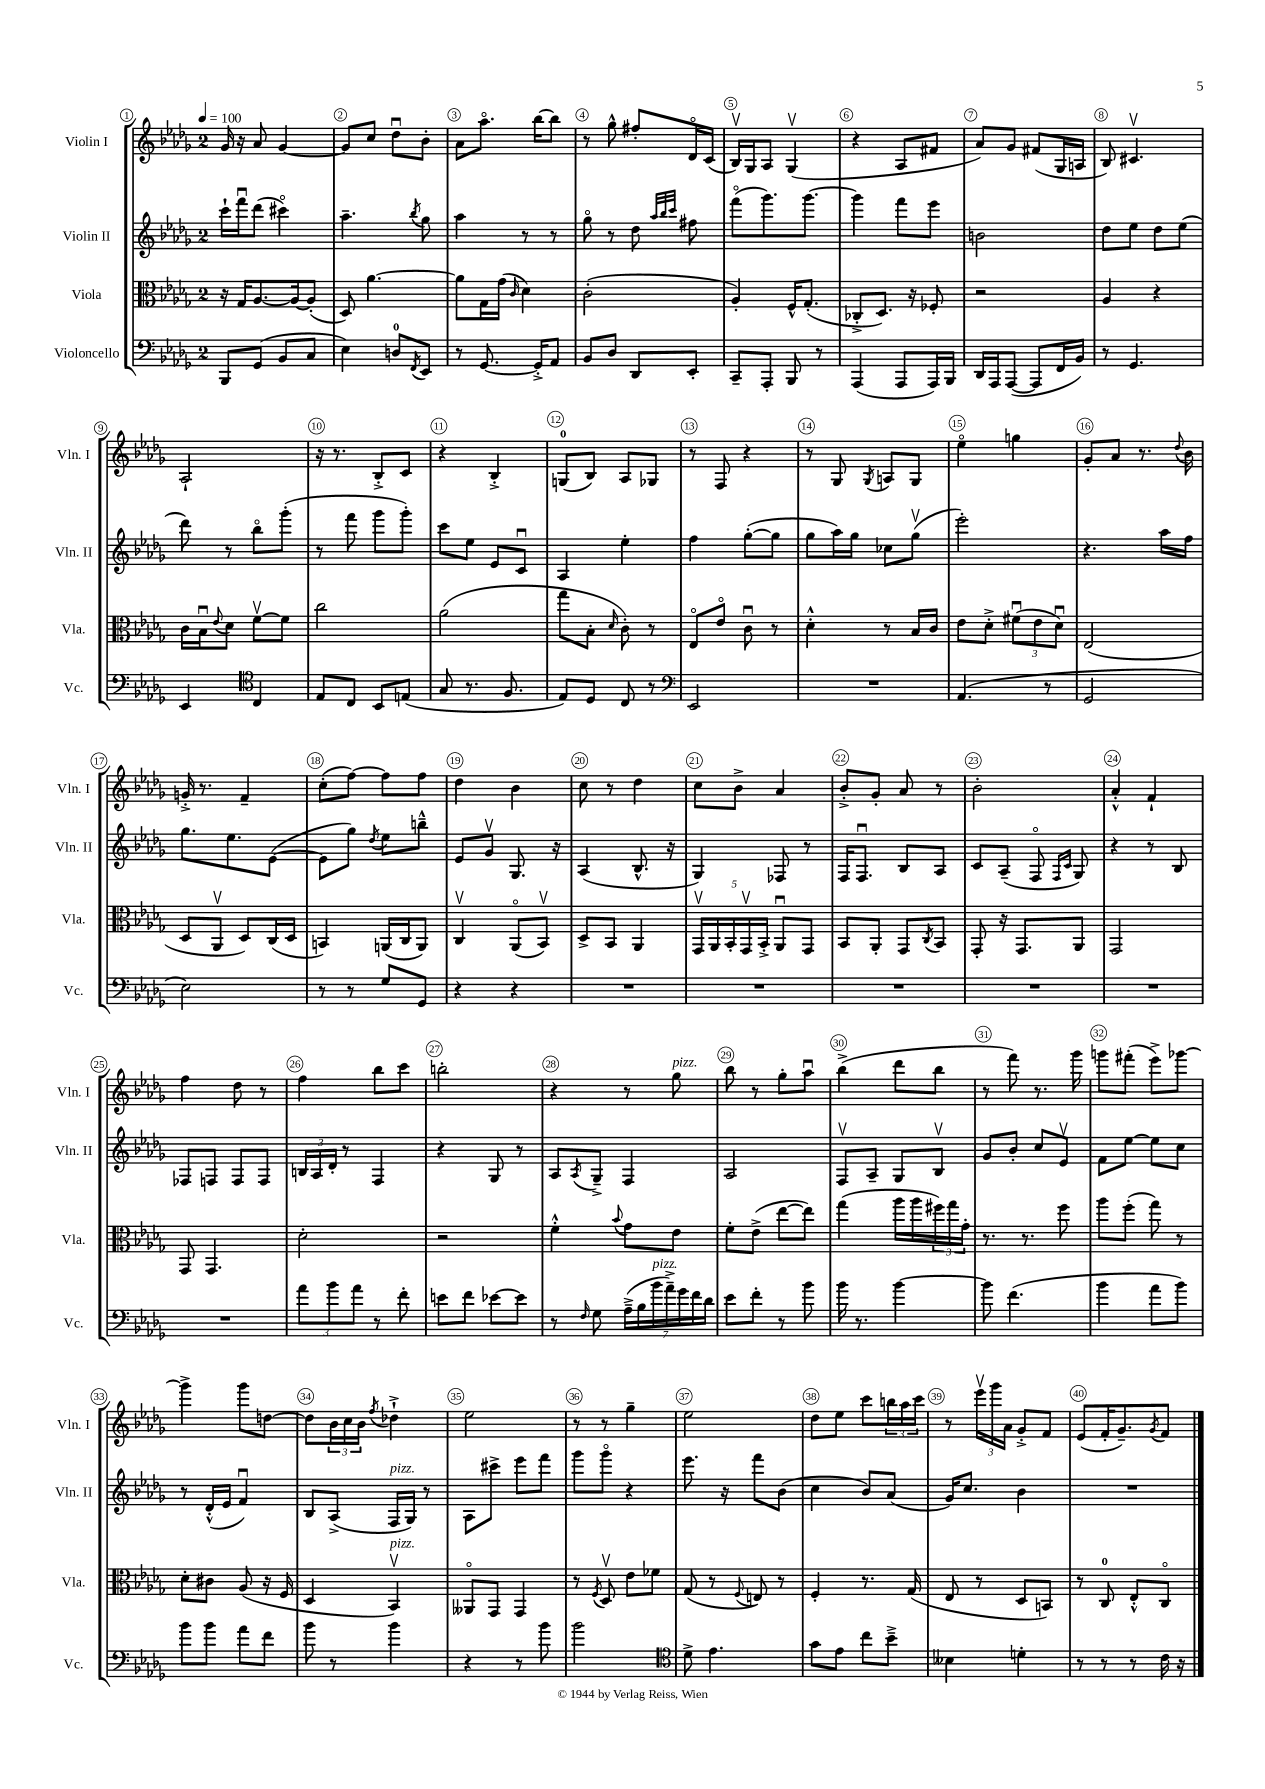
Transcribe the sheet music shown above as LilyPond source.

<<
\new StaffGroup <<
\new Staff = "s0" \with { instrumentName = "Violin I" shortInstrumentName = "Vln. I" } {
    \clef treble \key des \major \once \override Staff.TimeSignature.style = #'single-digit \time 2/4 \tempo 4 = 100
    ges'16 r16 aes'8 ges'4~ |
    ges'8 c''8 des''8\downbow bes'8-. |
    aes'8 aes''8.\flageolet bes''16~ bes''8 |
    r8 ges''8-^ fis''8-. des'16\flageolet c'16( |
    bes16\upbow) ges16 aes8 ges4\upbow( |
    r4 aes8 fis'8 |
    aes'8) ges'8 fis'8( ges16 a16 |
    bes8) cis'4.\upbow |
    aes2-! |
    r16 r8. bes8-.-> c'8 |
    r4 bes4-.-> |
    g8-0( bes8) aes8 ges8 |
    r8 f8 r4 |
    r8 ges8 \acciaccatura { ges8 } a8 ges8 |
    ees''4\flageolet g''4 |
    ges'8-. aes'8 r8. \appoggiatura { des''8 } bes'16 |
    g'16-.-> r8. f'4-- |
    c''8-.( f''8~) f''8 f''8 |
    des''4 bes'4 |
    c''8 r8 des''4 |
    c''8 bes'8-> aes'4 |
    bes'8-.-> ges'8-. aes'8 r8 |
    bes'2-. |
    aes'4-.-^ f'4-! |
    f''4 des''8 r8 |
    f''4 bes''8 c'''8 |
    b''2-. |
    r4 r8 ges''8^\markup { \italic "pizz." } |
    bes''8 r8 ges''8-. aes''8\downbow |
    bes''4->( des'''8 bes''8 |
    r8 f'''8) r8. ges'''16 |
    g'''8 fis'''8-.( ees'''8->) ges'''8~ |
    ges'''4-> ges'''8 d''8~ |
    d''8 \tuplet 3/2 { bes'16 c''16 bes'16 } \acciaccatura { f''8 } des''4-!-> |
    ees''2 |
    r8 r8 ges''4-- |
    ees''2 |
    des''8 ees''8 c'''8 \tuplet 3/2 { b''16 aes''16 c'''16 } |
    r8 \tuplet 3/2 { ees'''16\upbow ges'''16 aes'16 } ges'8-.-> f'8 |
    ees'8( f'16-. ges'8.--) \acciaccatura { ges'8 } f'8 \bar "|." |
}
\new Staff = "s1" \with { instrumentName = "Violin II" shortInstrumentName = "Vln. II" } {
    \clef treble \key des \major \once \override Staff.TimeSignature.style = #'single-digit \time 2/4
    c'''16-! f'''16\downbow des'''8( cis'''4\flageolet) |
    aes''4.-- \acciaccatura { bes''8 } ges''8 |
    aes''4 r8 r8 |
    ges''8\flageolet r8 des''8 \grace { aes''32 bes''32 c'''32 } fis''8 |
    f'''8\flageolet( ges'''8.) ges'''8.~ |
    ges'''4 f'''8 ees'''8 |
    b'2 |
    des''8 ees''8 des''8 ees''8( |
    des'''8) r8 bes''8\flageolet ges'''8-.( |
    r8 f'''8 ges'''8 ges'''8-.) |
    c'''8 ees''8 ees'8 c'8\downbow |
    aes4 ees''4-. |
    f''4 ges''8~-.( ges''8 |
    ges''8 aes''16) ges''16 ces''8 ges''8\upbow( |
    ees'''2-.) |
    r4. aes''16 f''16 |
    ges''8. ees''8. ees'8~( |
    ees'8 ges''8) \acciaccatura { des''8 } ees''8 b''8---^ |
    ees'8 ges'8\upbow ges8. r16 |
    aes4( bes8.-^ r16 |
    ges4) fes8 r8 |
    f16 f8.\downbow bes8 aes8 |
    c'8 aes8--( f8\flageolet \grace { f16 c'16 } ges8) |
    r4 r8 bes8 |
    fes8 f8 f8 f8 |
    \tuplet 3/2 { b16 aes16 des'16-. } r8 f4 |
    r4 ges8 r8 |
    aes8 \acciaccatura { aes8 } ges8---> f4 |
    aes2 |
    f8\upbow aes8-- ges8 bes8\upbow |
    ges'8 bes'8-. c''8 ees'8\upbow |
    f'8 ees''8~ ees''8 c''8 |
    r8 des'16-.-^( ees'16 f'4\downbow) |
    bes8 aes8->( f16^\markup { \italic "pizz." } ges16) r8 |
    aes8 cis'''8-> ees'''8 f'''8 |
    ges'''8 ges'''8\flageolet r4 |
    ees'''8. r16 f'''8 bes'8( |
    c''4 bes'8) aes'8( |
    ges'16) c''8. bes'4 |
    R2 \bar "|." |
}
\new Staff = "s2" \with { instrumentName = "Viola" shortInstrumentName = "Vla." } {
    \clef alto \key des \major \once \override Staff.TimeSignature.style = #'single-digit \time 2/4
    r16 ges16 aes8.~ aes16~ aes8-.( |
    des8) aes'4.~ |
    aes'8 ges16 ges'16( \grace { c'16 } des'4) |
    c'2-.( |
    aes4-.) f16-^ ges8.-.( |
    ces8-.-> des8.) r16 fes8-. |
    r2 |
    aes4 r4 |
    c'16 bes16\downbow \appoggiatura { ees'8 } des'8 f'8~\upbow f'8 |
    c''2 |
    aes'2( |
    ges''8 bes8-. \grace { des'16 } c'8-.) r8 |
    ees8\flageolet ees'8\flageolet c'8\downbow r8 |
    des'4-.-^ r8 bes16 c'16 |
    ees'8 des'8-.-> \tuplet 3/2 { fis'8\downbow( ees'8 des'8\downbow) } |
    ees2( |
    des8 aes,8\upbow des8) c16( des16 |
    b,4) a,16( c16 a,8) |
    c4\upbow aes,8\flageolet( bes,8\upbow) |
    des8-> bes,8 aes,4 |
    \tuplet 5/4 { ges,16\upbow aes,16 bes,16-. ges,16\upbow bes,16-.-> } aes,8\downbow ges,8 |
    bes,8 aes,8-. ges,8 \acciaccatura { c8 } bes,8 |
    ges,8-. r16 ges,8. aes,8 |
    ges,2 |
    ges,8 ges,4. |
    des'2-. |
    r2 |
    f'4-.-^ \appoggiatura { bes'8 } ges'8 ees'8 |
    f'8-. ees'8->( ees''8~ ees''8) |
    ges''4( aes''16 aes''16 \tuplet 3/2 { fis''16) ges''16 ges'16-. } |
    r8. r8. f''8 |
    aes''8 f''8-.( ges''8) r8 |
    des'8-. cis'8 aes8( r16 f16 |
    des4 bes,4\upbow^\markup { \italic "pizz." }) |
    aeses,8\flageolet ges,8 ges,4 |
    r8 \acciaccatura { f8 } des8\upbow ees'8 fes'8 |
    ges8( r8 \appoggiatura { f8 } e8) r8 |
    f4-. r8. ges16( |
    ees8 r8 des8 b,8) |
    r8 c8-0 ees8-.-^ c8\flageolet \bar "|." |
}
\new Staff = "s3" \with { instrumentName = "Violoncello" shortInstrumentName = "Vc." } {
    \clef bass \key des \major \once \override Staff.TimeSignature.style = #'single-digit \time 2/4
    bes,,8 ges,8( bes,8 c8 |
    ees4) d8-0 \acciaccatura { f,8 } ees,8 |
    r8 ges,8.~ ges,16-.-> aes,8 |
    bes,8 des8 des,8 ees,8-. |
    c,8-- aes,,8-. bes,,8 r8 |
    aes,,4( aes,,8 aes,,16) bes,,16 |
    des,16 aes,,16 aes,,8~( aes,,8 f,16 bes,16) |
    r8 ges,4. |
    ees,4 \clef tenor c4 |
    ees8 c8 bes,8 e8( |
    ges8 r8. f8. |
    ees8) des8 c8 r8 |
    \clef bass ees,2 |
    R2 |
    aes,4.( r8 |
    ges,2 |
    ees2) |
    r8 r8 ges8 ges,8 |
    r4 r4 |
    R2 |
    R2 |
    R2 |
    R2 |
    R2 |
    R2 |
    \tuplet 3/2 { aes'8 bes'8 aes'8 } r8 f'8-. |
    e'8 f'8 ees'8~ ees'8 |
    r8 \grace { f16 } ges8 \tuplet 7/4 { aes16--->( bes16 bes'16^\markup { \italic "pizz." } aes'16--->) ges'16 f'16 des'16 } |
    ees'8 f'8-. r8 bes'8 |
    bes'16 r8. bes'4~ |
    bes'8 f'4.( |
    bes'4 aes'8 bes'8) |
    bes'8 bes'8 aes'8 f'8 |
    bes'8 r8 bes'4 |
    r4 r8 bes'8 |
    bes'2 |
    \clef tenor des'8-> ees'4. |
    ges'8 ees'8 c''8 bes'8---> |
    beses4 d'4-. |
    r8 r8 r8 c'16 r16 \bar "|." |
}
>>
>>
\layout { \context { \Score \override BarNumber.break-visibility = ##(#f #t #t) barNumberVisibility = #all-bar-numbers-visible \override BarNumber.stencil = #(make-stencil-circler 0.1 0.3 ly:text-interface::print) } }
